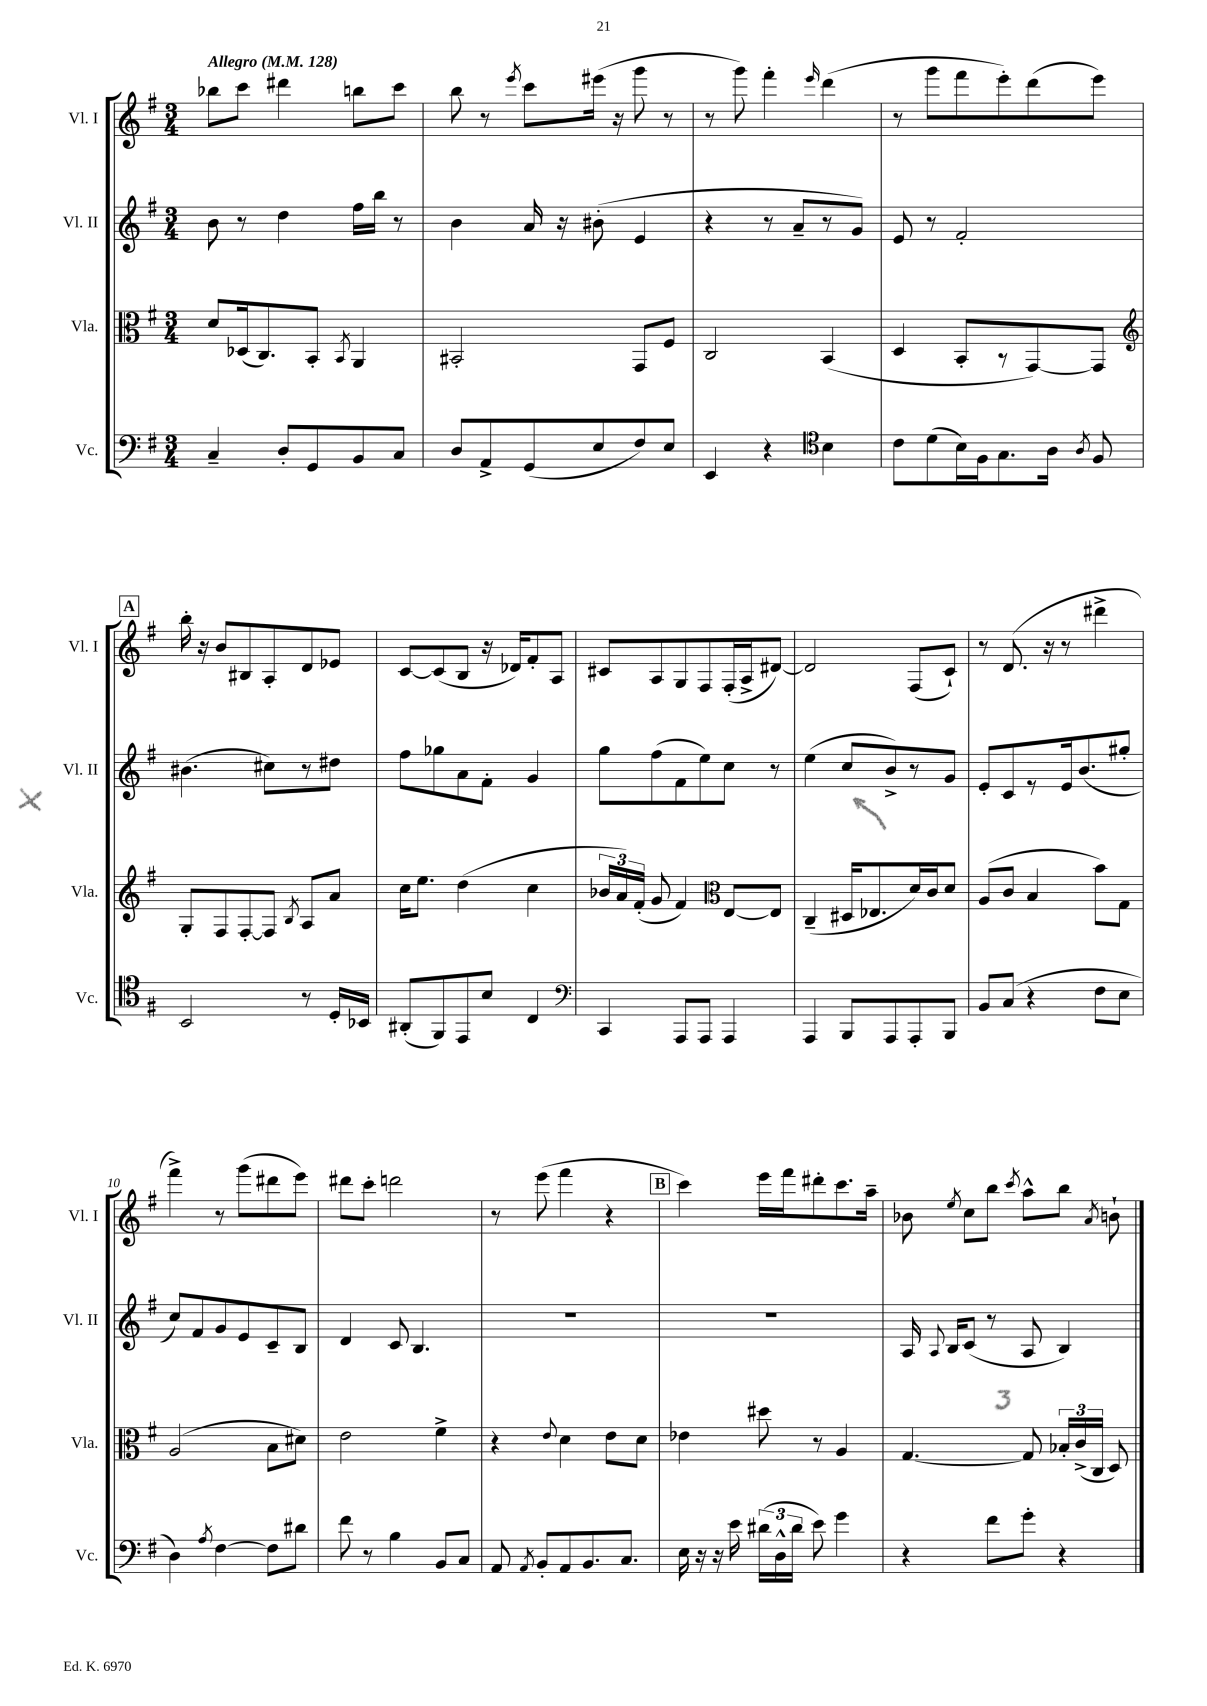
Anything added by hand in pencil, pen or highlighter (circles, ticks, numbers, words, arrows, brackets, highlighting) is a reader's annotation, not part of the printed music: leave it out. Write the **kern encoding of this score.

**kern	**kern	**kern	**kern
*staff4	*staff3	*staff2	*staff1
*clefF4	*clefC3	*clefG2	*clefG2
*k[f#]	*k[f#]	*k[f#]	*k[f#]
*M3/4	*M3/4	*M3/4	*M3/4
*MM128	*MM128	*MM128	*MM128
4C~	8d	8b	8bb-
.	(16D-	8r	8ccc
.	8.C)	.	.
8D'	.	4dd	4ddd#
8GG	8BB'	.	.
.	8qBB	.	.
8BB	4AA	16ff#	8bb
.	.	16bb	.
8C	.	8r	8ccc
=	=	=	=
8D	2BB#'	4b	8bb
8AA^	.	.	8r
.	.	.	8qeee
(8GG	.	16a	8ccc
.	.	16r	.
8E	.	(8b#'	(16eee#
.	.	.	16r
8F#)	8GG	4e	8ggg
8E	8F#	.	8r
=	=	=	=
4EE	2C	4r	8r
.	.	.	8ggg)
4r	.	8r	4fff#'
.	.	8a~	.
*clefC4	*	*	*
.	.	.	16qqeee
4B	(4BB	8r	(4ddd
.	.	8g)	.
=	=	=	=
8c	4D	8e	8r
(8d	.	8r	8ggg
16B)	8BB'	2f#'	8fff#
16F#	.	.	.
8.G	8r	.	8eee')
.	[8GG)	.	(8ddd
16A	.	.	.
8qA	.	.	.
8F#	8GG]	.	8eee)
=	=	=	=
*	*clefG2	*	*
2BB	8G'	(4.b#	16bb'
.	.	.	16r
.	8F#	.	8b
.	[8F#'	.	8B#
.	8F#]	8cc#)	8A'
.	8qB	.	.
8r	8A	8r	8d
16D'	8a	8dd#	8e-
16BB-	.	.	.
=	=	=	=
(8AA#'	16cc	8ff#	[8c
.	8.ee	.	.
8FF#)	.	8gg-	(8c]
8EE	(4dd	8a	8B
8B	.	8f#'	16r
.	.	.	16d-)
4C	4cc	4g	8f#'
.	.	.	8A
=	=	=	=
*clefF4	*	*	*
4CC	24b-	8gg	8c#
.	24a)	.	.
.	(24f#'	.	.
.	8g	(8ff#	8A
8AAA	4f#)	8f#	8G
8AAA	.	8ee)	8F#
*	*clefC3	*	*
4AAA	[8E	8cc	(16F#'
.	.	.	16A^
.	8E]	8r	[8d#)
=	=	=	=
4AAA	(4C~	(4ee	2d#]
8BBB	16D#	8cc	.
.	8.E-	.	.
8AAA	.	8b^)	.
8AAA'	16d)	8r	(8F#
.	16c	.	.
8BBB	8d	8g	8c`)
=	=	=	=
8BB	(8A	8e'	8r
(8C	8c	8c	(8.d
4r	4B	8r	.
.	.	.	16r
.	.	16e	8r
.	.	(8.b	.
8F#	8b)	.	4ddd#^
8E	8G	8gg#'	.
=	=	=	=
4D)	(2A	8cc)	4fff#^)
.	.	8f#	.
8qA	.	.	.
[4F#	.	8g	8r
.	.	8e	(8ggg
8F#]	8B	8c~	8ddd#
8d#	8d#)	8B	8eee)
=	=	=	=
8f#	2e	4d	8ddd#
8r	.	.	8ccc'
4B	.	8c	2ddd
.	.	4.B	.
8BB	4f#^	.	.
8C	.	.	.
=	=	=	=
8AA	4r	2.r	8r
8qAA	.	.	.
8BB'	.	.	(8eee
.	8qqe	.	.
8AA	4d	.	4fff#
8.BB	.	.	.
.	8e	.	4r
8.C	.	.	.
.	8d	.	.
=	=	=	=
16E	4e-	2.r	4ccc)
16r	.	.	.
16r	.	.	.
16e	.	.	.
(24d#	8dd#	.	16eee
24D^^	.	.	.
.	.	.	16fff#
24d#	.	.	.
8e)	8r	.	8ddd#'
4g	4A	.	8.ccc
.	.	.	16aa~
=	=	=	=
4r	[4.G	16A	8b-
.	.	8qqA	.
.	.	16B	.
.	.	.	8qee
.	.	(8c	8cc
8f#	.	8r	8bb
.	.	.	8qccc
8g'	8G]	8A	8aa^^
4r	24B-'	4B)	8bb
.	(24c^	.	.
.	24C	.	.
.	.	.	8qa
.	8D)	.	8b`
==	==	==	==
*-	*-	*-	*-
